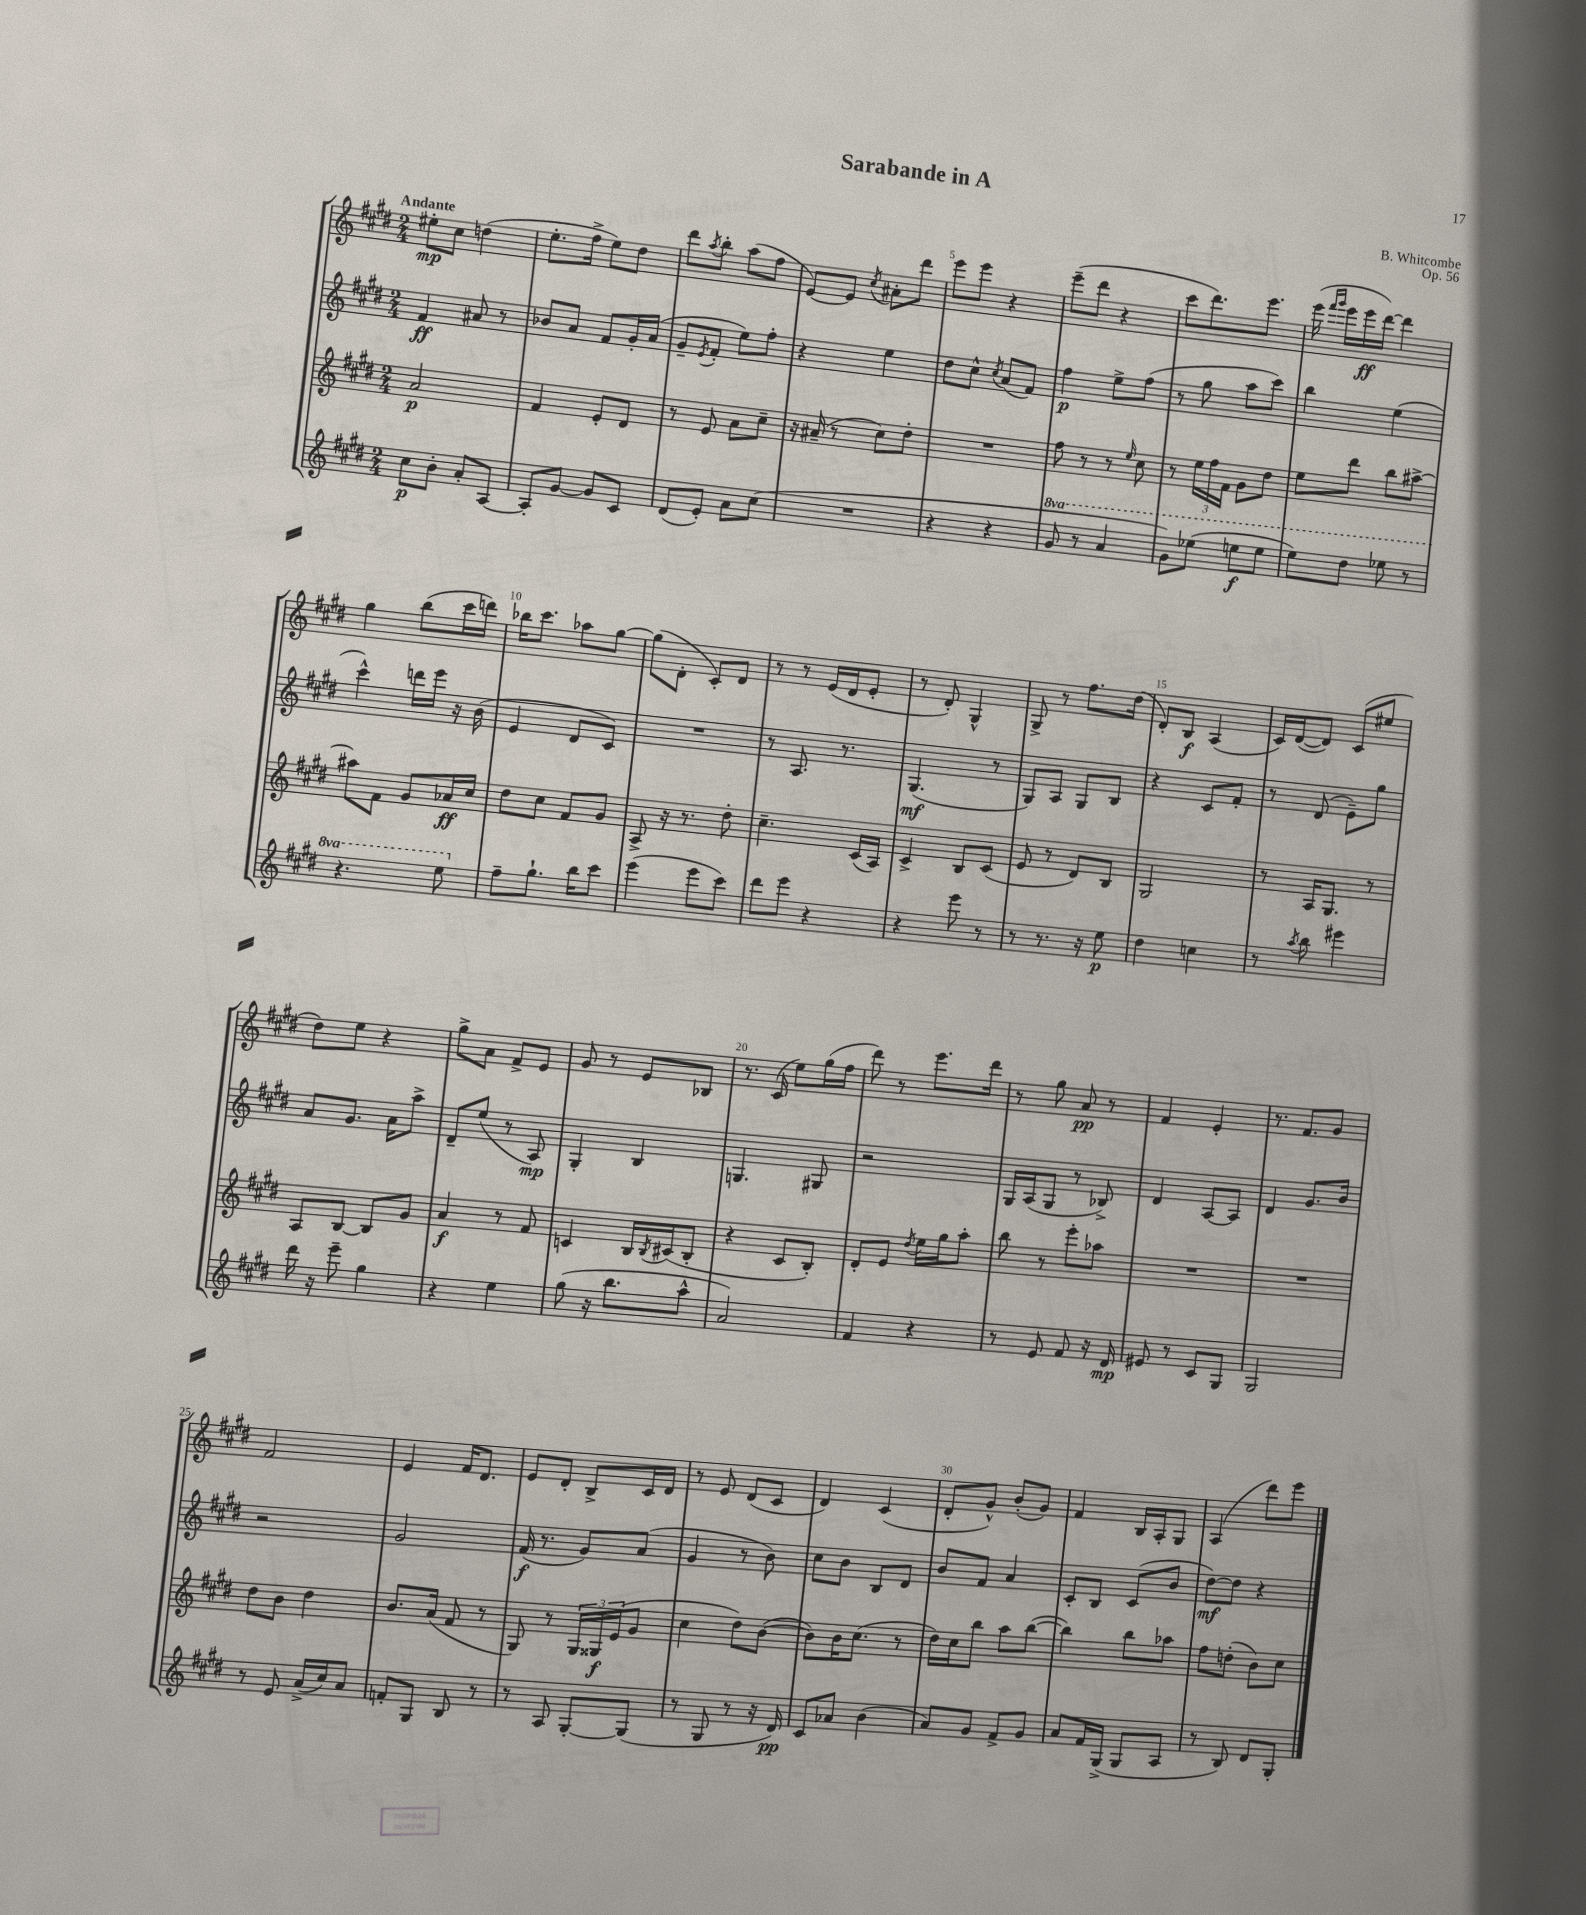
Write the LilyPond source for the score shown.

\header { title = "Sarabande in A" composer = "B. Whitcombe" opus = "Op. 56" }
<<
\new StaffGroup <<
\new Staff = "s0" {
    \clef treble \key e \major \numericTimeSignature \time 2/4 \tempo "Andante"
    eis''8-.\mp cis''8 d''4( |
    e''8.-. fis''16-> e''8) dis''8 |
    dis'''8 \acciaccatura { a''8 } b''8-. a''8( fis''8 |
    e'8~) e'8 \acciaccatura { cis''8 } ais'8-. dis'''8 |
    e'''8 e'''8 r4 |
    e'''8--( dis'''8 r4 |
    cis'''8 dis'''8.) e'''8. |
    e'''16( \grace { fis'''16 gis'''16 } e'''16 e'''16\ff dis'''16~) dis'''4 |
    gis''4 b''8( cis'''16 d'''16) |
    bes''16 cis'''8. aes''8 gis''8~ |
    gis''8( dis'8-. cis'8-.) dis'8 |
    r8 r8 e'16( dis'16 e'8-. |
    r8 dis'8-.) gis4-^ |
    gis8-> r8 fis''8. dis''16( |
    dis'8-.) b8\f a4( |
    cis'16) dis'16~( dis'8) cis'8( eis''8 |
    dis''8) e''8 r4 |
    gis''8-> a'8 fis'8-> e'8 |
    gis'8 r8 e'8 bes8 |
    r8. cis'16( e''8) gis''16( fis''16 |
    dis'''8) r8 e'''8. dis'''16 |
    r8 gis''8 a'8\pp r8 |
    fis'4 e'4-. |
    r8. fis'8. gis'8 |
    fis'2 |
    e'4 fis'16 dis'8. |
    e'8 dis'8-. b8-> cis'16 dis'16 |
    r8 e'8 dis'8( cis'8 |
    dis'4) cis'4( |
    dis'8-. gis'8-^) b'8-.( gis'8) |
    fis'4 b16 a16-. gis8 |
    a4( dis'''8) e'''8 \bar "|." |
}
\new Staff = "s1" {
    \clef treble \key e \major \numericTimeSignature \time 2/4
    fis'4\ff ais'8 r8 |
    bes'8 a'8 fis'8 gis'16-. a'16( |
    gis'8-- \acciaccatura { e'8 } fis'8-. e''8) fis''8-. |
    r4 e''4 |
    dis''8 cis''8-^ \acciaccatura { cis''8 } a'8( fis'8) |
    fis''4\p e''8-> fis''8( |
    r8 gis''8 a''8 cis'''8) |
    b''4 e''4( |
    cis'''4-^) d'''16 e'''16 r16 b'16( |
    e'4 dis'8 cis'8) |
    R2 |
    r8 a8. r8. |
    gis4.\mf( r8 |
    gis8) a8 gis8 b8 |
    r4 cis'8 fis'8-. |
    r8 dis'8( e'8--) gis''8 |
    a'8 gis'8. a'16 a''8-> |
    dis'8-- e''8( r8 a8\mp) |
    gis4-. b4 |
    g4. gis8 |
    r2 |
    gis16 a16( gis8 r8 bes8->) |
    dis'4 a8~ a8 |
    dis'4 gis'8. b'16 |
    r2 |
    gis'2 |
    fis'16\f( r8. gis'8) a'8( |
    gis'4 r8 b'8) |
    cis''8 b'8 b8 dis'8 |
    b'8 fis'8 a'4 |
    cis'8-. b8 cis'8( b'8 |
    dis''8~\mf) dis''8 r4 \bar "|." |
}
\new Staff = "s2" {
    \clef treble \key e \major \numericTimeSignature \time 2/4
    a'2\p |
    fis'4 e'8-. dis'8 |
    r8 e'8 a'8 cis''8-- |
    r16 ais'16--( r8 cis''8) dis''8-. |
    R2 |
    fis''8 r8 r8 \grace { e''16 } cis''8 |
    r8 \tuplet 3/2 { e''16 fis''16 fis'16 } gis'8 dis''8 |
    e''8 dis'''8 b''8 ais''8~-> |
    ais''8 fis'8 gis'8 aes'16\ff cis''16 |
    dis''8 cis''8 fis'8 gis'8 |
    a8-> r16 r8. dis''8-. |
    cis''4.-- cis'16( a16) |
    cis'4-> b8 cis'8( |
    e'8 r8 dis'8) b8 |
    gis2 |
    r8 a16 gis8. r8 |
    a8 b8~ b8 gis'8 |
    a'4\f r8 fis'8 |
    c'4 b16 \acciaccatura { b8 } cis'16( b8-. |
    r4 cis'8 b8-.) |
    dis'8-. e'8 \acciaccatura { dis''8 } e''16 gis''16 a''8-. |
    b''8 r8 e'''8-. aes''8 |
    R2 |
    R2 |
    dis''8 b'8 dis''4 |
    b'8. a'16( fis'8 r8 |
    gis8) r8 \tuplet 3/2 { gis16 gisis16\f e'16( } gis'8 |
    cis''4 dis''8) b'8~( |
    b'8) b'16 cis''8.( r8 |
    dis''16) cis''16 b''8 a''8 b''8~( |
    b''4) b''8 aes''8 |
    fis''8 d''8-.( b'8) cis''8 \bar "|." |
}
\new Staff = "s3" {
    \clef treble \key e \major \numericTimeSignature \time 2/4 \set Staff.ottavationMarkups = #ottavation-simple-ordinals
    cis''8\p b'8-. a'8-. a8~ |
    a8-. gis'8~ gis'8 cis'8 |
    dis'8( e'8-.) a'8 cis''8( |
    R2 |
    r4 r4 |
    \ottava #1 gis''8 r8 a''4 |
    gis''8) ees'''8( e'''8\f e'''8 |
    e'''8) dis'''8 ees'''8 r8 |
    r4. e'''8 \ottava #0 |
    fis''8-- gis''8.-! b''16 cis'''8 |
    e'''4( e'''8 cis'''8) |
    dis'''8 e'''8 r4 |
    r4 e'''8 r8 |
    r8 r8. r16 e''8\p |
    dis''4 c''4 |
    r8 \acciaccatura { a''8 } b''8 eis'''4 |
    dis'''16 r16 e'''8-- gis''4 |
    r4 e''4 |
    gis''8( r16 b''8. a''8-^ |
    a'2) |
    fis'4 r4 |
    r8 e'8 fis'8 r16 dis'16\mp |
    eis'8 r8 cis'8 gis8 |
    gis2 |
    r8 e'8 a'16->( cis''16) a'8 |
    f'8-. gis8 b8 r8 |
    r8 a8 gis8~-. gis8( |
    r8 gis8 r8 r16 dis'16\pp) |
    cis'8 aes'8 b'4( |
    a'8) gis'8 fis'8-> gis'8 |
    a'8 fis'16 gis16->( gis8 a8 |
    r8 b8) dis'8 gis8-. \bar "|." |
}
>>
>>
\layout { \context { \Score \override BarNumber.break-visibility = ##(#f #t #t) barNumberVisibility = #(every-nth-bar-number-visible 5) } }
